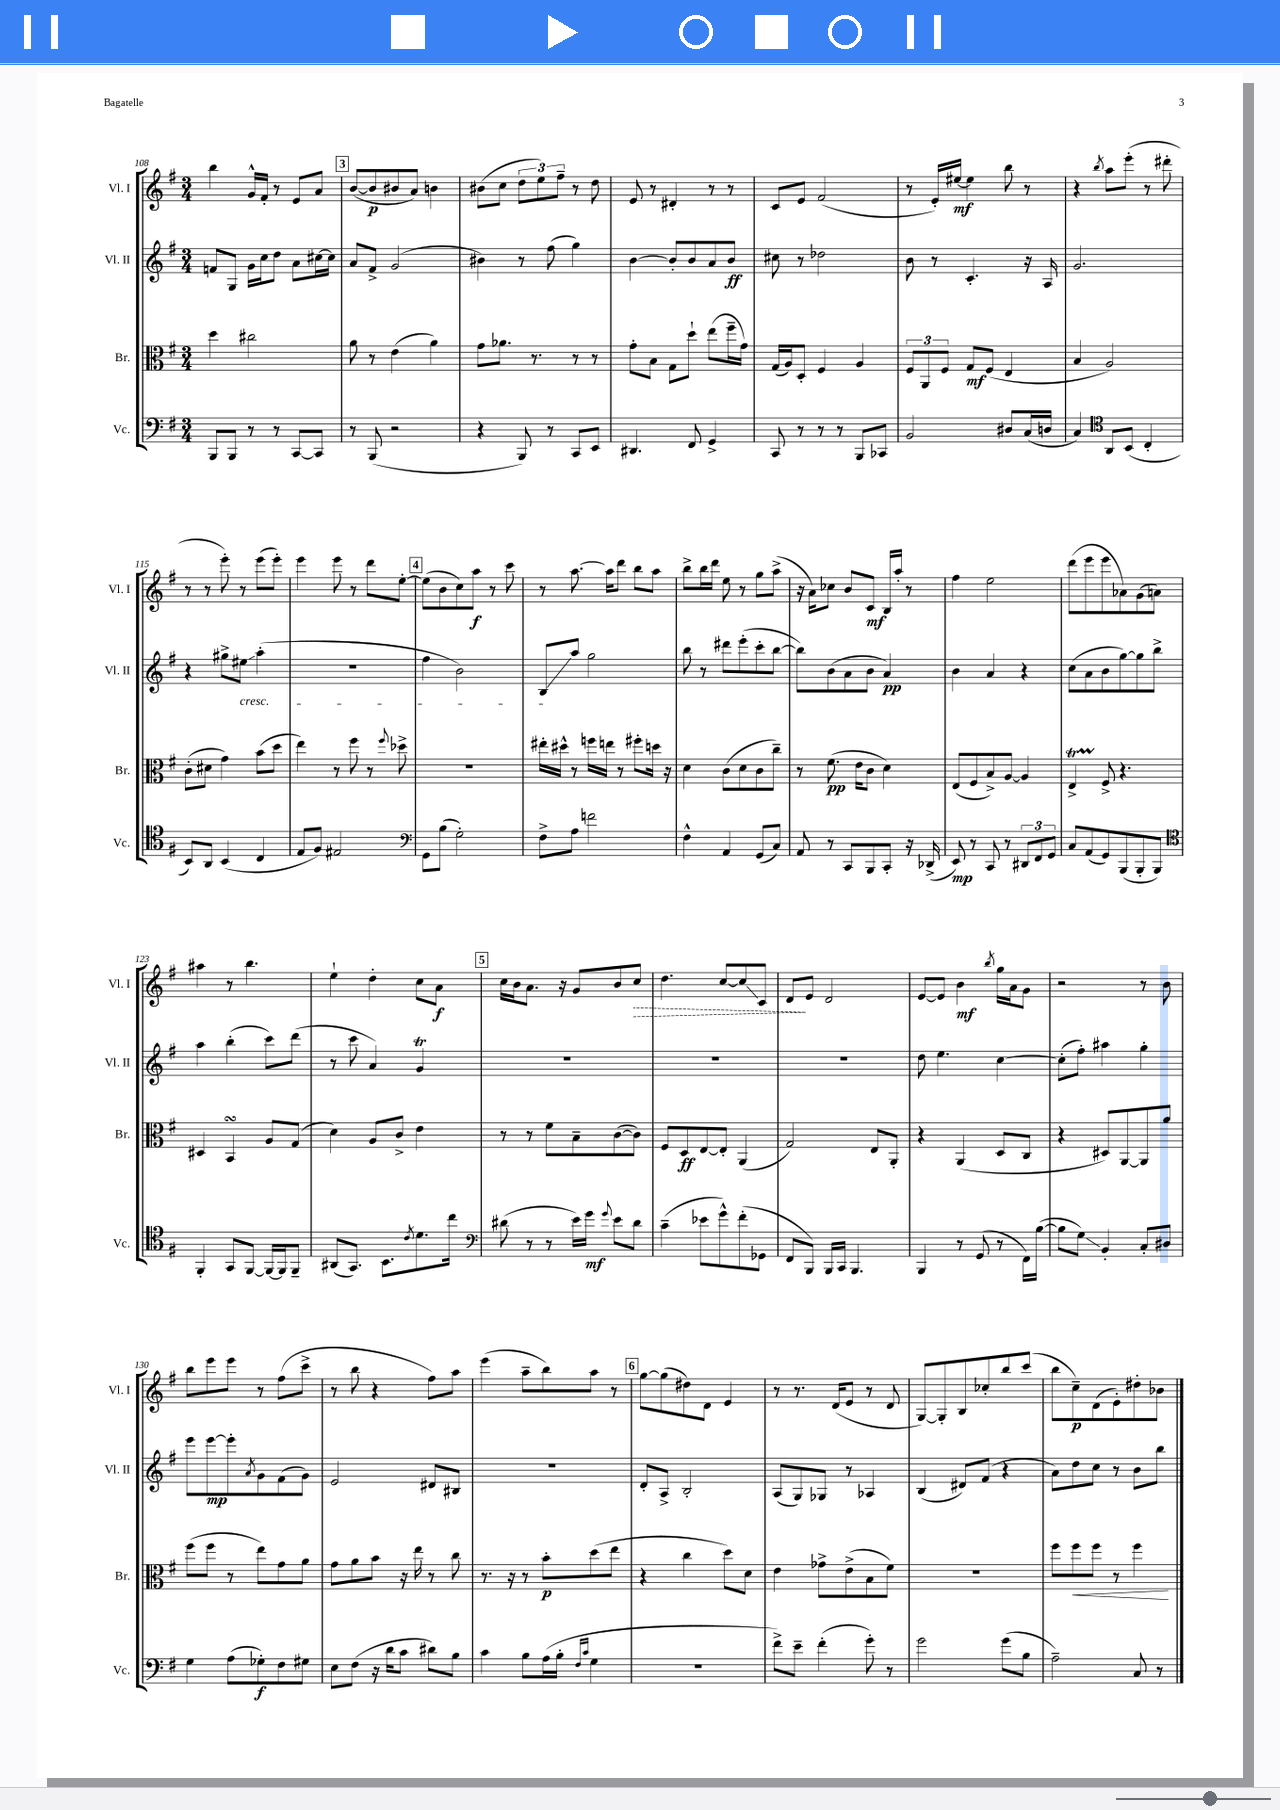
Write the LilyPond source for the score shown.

<<
\new StaffGroup <<
\new Staff = "s0" \with { instrumentName = "Vl. I" shortInstrumentName = "Vl. I" } {
    \clef treble \key g \major \numericTimeSignature \time 3/4
    b''4 g'16-^ fis'16-. r8 e'8 a'8 |
    \mark \markup { \box "3" } b'8~( b'8\p bis'8 a'8) b'4 |
    bis'8( c''8 \tuplet 3/2 { d''8 e''8) fis''8-- } r8 d''8 |
    e'8 r8 dis'4-. r8 r8 |
    c'8 e'8 fis'2( |
    r8 e'16-.) eis''16~\mf eis''4 b''8 r8 |
    r4 \acciaccatura { b''8 } a''8 e'''8-.( r8 dis'''8-. |
    r8 r8 e'''8-.) r8 e'''8( e'''8-.) |
    e'''4 e'''8 r8 d'''8 e''8~-. |
    \mark \markup { \box "4" } e''8( b'8 c''8) a''8\f r8 c'''8 |
    r8 a''8.~ a''16 d'''8 b''8 a''8 |
    b''8-> b''16 d'''16 e''8 r8 g''8 a''8->( |
    r16 a'16) ces''8 b'8 c'8\mf b16 a''16-. r8 |
    fis''4 e''2 |
    d'''8( e'''8 e'''8 aes'8) g'8( a'8) |
    ais''4 r8 b''4. |
    e''4-! d''4-. c''8 a'8\f |
    \mark \markup { \box "5" } c''16 b'16 a'8. r16 g'8 b'8 \once \override Hairpin.style = #'dashed-line c''8\> |
    d''4. c''8~ c''8\glissando c'8 |
    d'8\! e'8 d'2 |
    e'8~ e'8 b'4\mf \acciaccatura { b''8 } g''16 a'16 g'8 |
    r2 r8 b'8 |
    b''8 e'''8 e'''8 r8 fis''8( c'''8-> |
    r8 b''8 r4 fis''8) a''8 |
    e'''4( a''8-- b''8) a''8 r8 |
    \mark \markup { \box "6" } g''8~ g''8( dis''8) d'8 e'4 |
    r8 r8. d'16( e'8 r8 d'8 |
    g8~) g8-. b8 ces''8-. b''8 c'''8( |
    b''8 c''8--\p) d'8( e'8-.) dis''8-. bes'8 \bar "|." |
}
\new Staff = "s1" \with { instrumentName = "Vl. II" shortInstrumentName = "Vl. II" } {
    \clef treble \key g \major \numericTimeSignature \time 3/4
    f'8 g8 g'16 c''16 d''8 a'8 cis''16~ cis''16 |
    \mark \markup { \box "3" } a'8 fis'8-> g'2( |
    bis'4) r8 fis''8( g''4) |
    b'4~ b'8-. b'8 a'8 b'8\ff |
    cis''8 r8 des''2 |
    b'8 r8 c'4.-. r16 a16 |
    g'2. |
    r4 gis''8-> eis''8\glissando\cresc a''4-.( |
    R2. |
    \mark \markup { \box "4" } fis''4 b'2) |
    b8\glissando\! a''8 g''2 |
    b''8 r8 dis'''8 e'''8-.( c'''8-. b''8~ |
    b''8) b'8( a'8 b'8 a'4\pp) |
    b'4 a'4 r4 |
    c''8( a'8 b'8 g''8~) g''8 b''8-> |
    a''4 b''4-.( c'''8) d'''8( |
    r8 c'''8 a'4) g'4\trill |
    \mark \markup { \box "5" } R2. |
    R2. |
    R2. |
    d''8 e''4. c''4~ |
    c''8-.( fis''8-.) ais''4 g''4-. |
    e'''8 e'''8~\mp e'''8-. \acciaccatura { a'8 } g'8 fis'8( g'8) |
    e'2 dis'8 bis8 |
    r2. |
    \mark \markup { \box "6" } d'8-. a8-> b2-. |
    a8( g8) ges8 r8 aes4 |
    b4( dis'8) fis'8( r4 |
    a'8) d''8 c''8 r8 b'8 b''8 \bar "|." |
}
\new Staff = "s2" \with { instrumentName = "Br." shortInstrumentName = "Br." } {
    \clef alto \key g \major \numericTimeSignature \time 3/4
    d''4 cis''2 |
    \mark \markup { \box "3" } a'8 r8 e'4( a'4) |
    g'8 aes'8. r8. r8 r8 |
    g'8-. b8 g8 d''8-! e''8( fis''16-- g'16) |
    g16( a16) d8-. fis4 a4 |
    \tuplet 3/2 { fis8 a,8 fis8 } g8\mf fis8( e4 |
    b4 a2) |
    c'8-.( dis'8 g'4) b'8( d''8 |
    e''4) r8 fis''8 r8 \appoggiatura { fis''8 } des''8-> |
    \mark \markup { \box "4" } R2. |
    eis''16-. dis''16-^ r8 f''16 e''16 r8 fis''8-. d''16 r16 |
    d'4 c'8( d'8 c'8 c''8--) |
    r8 fis'8.\pp( e'16 c'8 d'4) |
    e8( fis8 b8->) a8~ a4 |
    e4->\startTrillSpan fis8->\stopTrillSpan r4. |
    dis4 b,4\turn a8 g8( |
    d'4) a8 c'8-> e'4 |
    \mark \markup { \box "5" } r8 r8 fis'8 b8-- c'8~( c'8) |
    fis8 d8\ff e8~ e8-. a,4( |
    g2) e8 a,8-. |
    r4 a,4( d8 c8 |
    r4 dis8) a,8~ a,8 a'8 |
    fis''8( fis''8 r8 e''8) g'8 a'8 |
    g'8 a'8 b'8 r16 e''16 r8 c''8 |
    r8. r16 r8 b'8-.\p d''8( e''8 |
    \mark \markup { \box "6" } r4 c''4 d''8) d'8 |
    e'4 ges'8-> e'8->( b8 fis'8) |
    R2. |
    fis''8 fis''8\< fis''8 r8 fis''4\! \bar "|." |
}
\new Staff = "s3" \with { instrumentName = "Vc." shortInstrumentName = "Vc." } {
    \clef bass \key g \major \numericTimeSignature \time 3/4
    b,,8 b,,8 r8 r8 c,8~ c,8 |
    \mark \markup { \box "3" } r8 b,,8( r2 |
    r4 b,,8) r8 c,8 e,8 |
    dis,4. fis,8 g,4-> |
    c,8 r8 r8 r8 b,,8 ces,8 |
    b,2 dis8 c16( d16 |
    c4) \clef tenor a,8 b,8( c4-. |
    b,8) a,8 b,4( c4 |
    e8 fis8) eis2 |
    \mark \markup { \box "4" } \clef bass g,8 b8( g2-.) |
    fis8-> a8 f'2 |
    fis4-^ a,4 g,8( c8) |
    a,8 r8 c,8 b,,8 c,8-. r16 des,16->( |
    e,8\mp) r8 c,8 r8 \tuplet 3/2 { dis,8 fis,8 g,8 } |
    c8 a,8( g,8) b,,8( b,,8-. b,,8) |
    \clef tenor fis,4-. g,8 fis,8~ fis,16~ fis,16 fis,8-- |
    ais,8( g,8.) b,8. \acciaccatura { c'8 } d'8. c''16 |
    \mark \markup { \box "5" } \clef bass dis'8( r8 r8 e'16) g'16\mf \appoggiatura { g'8 } e'8 dis'8 |
    c'4--( ees'8 g'8-^) fis'8-.( ges,8 |
    fis,8 b,,8) b,,16 c,16 b,,4. |
    b,,4 r8 g,8( r8 fis,16) b16~( |
    b8 g8\glissando) b,4-. c8-. dis8 |
    g4 a8( ges8-.\f) fis8 gis8 |
    e8 fis8( r16 d'16 c'8 dis'8) b8 |
    c'4 b8 a16( b16-. \grace { fis16 c'16 } g4 |
    \mark \markup { \box "6" } R2. |
    fis'8->) e'8-- fis'4-.( g'8-.) r8 |
    g'2 g'8( b8 |
    a2--) c8 r8 \bar "|." |
}
>>
>>
\layout { \context { \Score currentBarNumber = #108 } }
